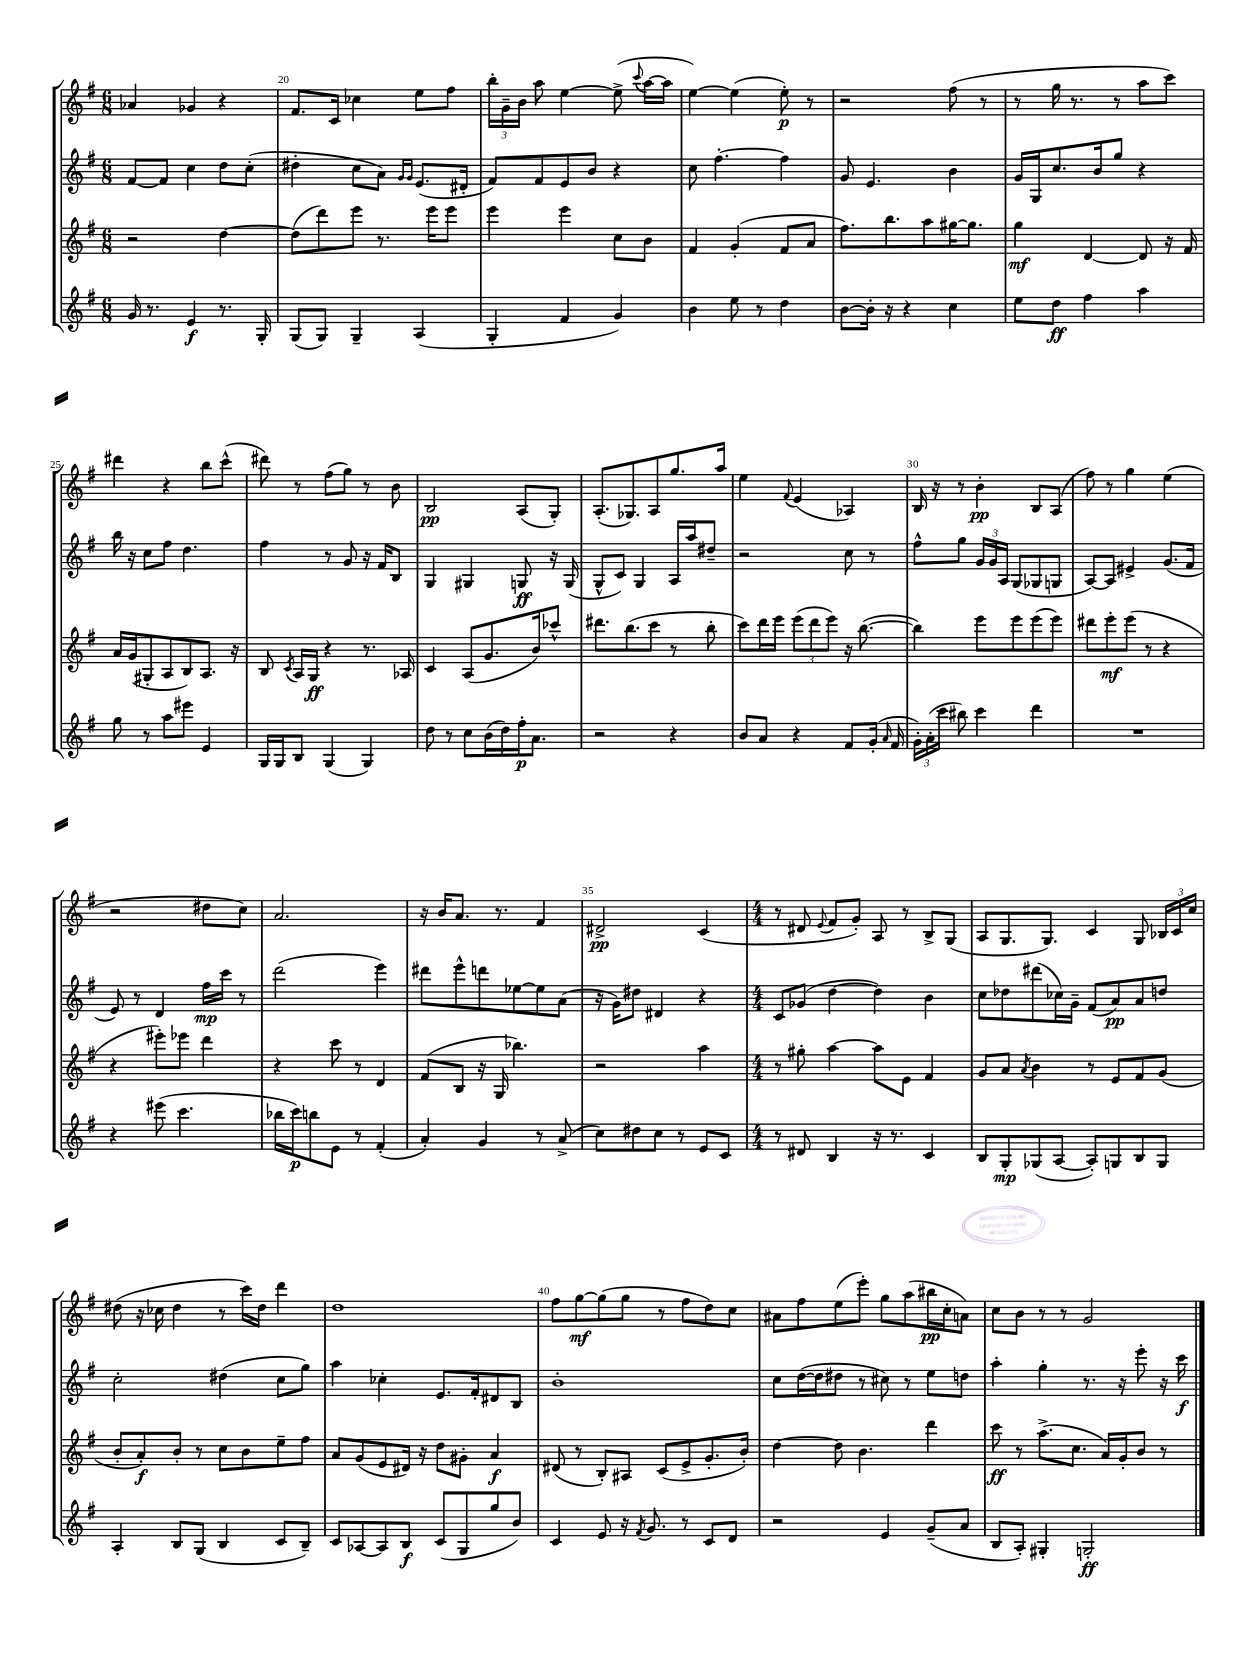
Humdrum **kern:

**kern	**dynam	**kern	**dynam	**kern	**dynam	**kern	**dynam
*part4	*part4	*part3	*part3	*part2	*part2	*part1	*part1
*staff4	*staff4	*staff3	*staff3	*staff2	*staff2	*staff1	*staff1
*clefG2	*	*clefG2	*	*clefG2	*	*clefG2	*
*k[f#]	*	*k[f#]	*	*k[f#]	*	*k[f#]	*
*M6/8	*	*M6/8	*	*M6/8	*	*M6/8	*
=19	=19	=19	=19	=19	=19	=19	=19
16g/	.	2r	.	[8f#/L	.	4a-X/	.
8.r	.	.	.	.	.	.	.
.	.	.	.	8f#/J]	.	.	.
4e/	f	.	.	4cc\	.	4g-X/	.
8.r	.	[4dd\	.	8dd\L	.	4r	.
.	.	.	.	(8cc'\J	.	.	.
16G'/	.	.	.	.	.	.	.
=20	=20	=20	=20	=20	=20	=20	=20
(8G/L	.	(8dd\L]	.	4dd#X'\	.	8.f#/L	.
8G/J)	.	8ddd\)	.	.	.	.	.
.	.	.	.	.	.	16c/Jk	.
4G~/	.	8eee\J	.	8cc\L	.	4cc-X\	.
.	.	8.r	.	8a\J)	.	.	.
.	.	.	.	16qqg/LL	.	.	.
.	.	.	.	16qqg/JJ	.	.	.
(4A/	.	.	.	(8.e/L	.	8ee\L	.
.	.	16eee\KL	.	.	.	.	.
.	.	8eee\J	.	.	.	8ff#\J	.
.	.	.	.	16d#X'/Jk	.	.	.
=21	=21	=21	=21	=21	=21	=21	=21
4G'/	.	4eee\	.	8f#/L)	.	24bb'\LL	.
.	.	.	.	.	.	24g~\	.
.	.	.	.	.	.	24b\JJ	.
.	.	.	.	8f#/	.	8aa\	.
4f#/	.	4eee\	.	8e/	.	[4ee\	.
.	.	.	.	8b/J	.	.	.
4g/)	.	8cc\L	.	4r	.	(8ee^\]	.
.	.	.	.	.	.	8qqccc/	.
.	.	8b\J	.	.	.	[16aa\LL	.
.	.	.	.	.	.	16aa\JJ]	.
=22	=22	=22	=22	=22	=22	=22	=22
4b\	.	4f#/	.	8cc\	.	[4ee\)	.
.	.	.	.	[4.ff#'\	.	.	.
8ee\	.	(4g'/	.	.	.	(4ee\]	.
8r	.	.	.	.	.	.	.
4dd\	.	8f#/L	.	4ff#\]	.	8ee'\)	p
.	.	8a/J	.	.	.	8r	.
=23	=23	=23	=23	=23	=23	=23	=23
[8b\L	.	8.ff#\L)	.	8g/	.	2r	.
16b'\Jk]	.	.	.	4.e/	.	.	.
16r	.	8.bb\	.	.	.	.	.
4r	.	.	.	.	.	.	.
.	.	8aa\	.	.	.	.	.
4cc\	.	[16gg#X\K	.	4b\	.	(8ff#\	.
.	.	8.gg#\J]	.	.	.	.	.
.	.	.	.	.	.	8r	.
=24	=24	=24	=24	=24	=24	=24	=24
8ee\L	.	4gg\	mf	16g/LL	.	8r	.
.	.	.	.	16G/J	.	.	.
8dd\J	ff	.	.	8.cc/	.	16gg\	.
.	.	.	.	.	.	8.r	.
4ff#\	.	[4d/	.	.	.	.	.
.	.	.	.	16b/k	.	.	.
.	.	.	.	8gg/J	.	8r	.
4aa\	.	8d/]	.	4r	.	8aa\L	.
.	.	16r	.	.	.	8ccc\J)	.
.	.	16f#/	.	.	.	.	.
!!LO:LB:g=z
=25	=25	=25	=25	=25	=25	=25	=25
8gg\	.	16a/LL	.	16bb\	.	4ddd#X\	.
.	.	(16g/J	.	16r	.	.	.
8r	.	8G#X'/	.	8cc\L	.	.	.
8aa\L	.	8A/	.	8ff#\J	.	4r	.
8eee#X\J	.	8B/)	.	4.dd\	.	.	.
4e/	.	8.A/J	.	.	.	8bb\L	.
.	.	.	.	.	.	(8ccc^^\J	.
.	.	16r	.	.	.	.	.
=26	=26	=26	=26	=26	=26	=26	=26
16G/LL	.	8B/	.	4ff#\	.	8ddd#X\)	.
16G/J	.	.	.	.	.	.	.
.	.	8qc/	.	.	.	.	.
8B/J	.	16A/LL	.	.	.	8r	.
.	.	16G/JJ	ff	.	.	.	.
(4G/	.	4r	.	8r	.	(8ff#\L	.
.	.	.	.	8g/	.	8gg\J)	.
4G/)	.	8.r	.	16r	.	8r	.
.	.	.	.	16f#/KL	.	.	.
.	.	.	.	8B/J	.	8b\	.
.	.	16A-X/	.	.	.	.	.
=27	=27	=27	=27	=27	=27	=27	=27
8dd\	.	4c/	.	4G/	.	2B/	pp
8r	.	.	.	.	.	.	.
8cc\L	.	(8A/L	.	4G#X/	.	.	.
(16b\L	.	8.g/	.	.	.	.	.
16dd\)	.	.	.	.	.	.	.
16ff#'\J	p	.	.	8Gn/	ff	(8A/L	.
8.a\J	.	16b/k)	.	.	.	.	.
.	.	8ccc-X^^/J	.	16r	.	8G'/J)	.
.	.	.	.	(16G/	.	.	.
=28	=28	=28	=28	=28	=28	=28	=28
2r	.	8.ddd#X\L	.	8G^^/L	.	(8.A'/L	.
.	.	.	.	8c/J)	.	.	.
.	.	(8.bb\	.	.	.	8.G-X/)	.
.	.	.	.	4G/	.	.	.
.	.	8ccc\J	.	.	.	8A/	.
4r	.	8r	.	16A/LL	.	8.gg/	.
.	.	.	.	16aa/J	.	.	.
.	.	8bb'\	.	8dd#X~/J	.	.	.
.	.	.	.	.	.	16aa/Jk	.
=29	=29	=29	=29	=29	=29	=29	=29
8b/L	.	8ccc\L)	.	2r	.	4ee\	.
8a/J	.	16ddd\L	.	.	.	.	.
.	.	16eee\JJ	.	.	.	.	.
.	.	.	.	.	.	8qqf#/	.
4r	.	(12eee\L	.	.	.	(4e/	.
.	.	12ddd\	.	.	.	.	.
.	.	12eee\J)	.	.	.	.	.
8f#/L	.	16r	.	8cc\	.	4A-X/)	.
.	.	([8.bb\	.	.	.	.	.
(16g'/Jk	.	.	.	8r	.	.	.
16qqa/	.	.	.	.	.	.	.
16f#/	.	.	.	.	.	.	.
=30	=30	=30	=30	=30	=30	=30	=30
24g'\LL)	.	4bb\])	.	8ff#^^\L	.	16B/	.
(24a'\	.	.	.	.	.	.	.
.	.	.	.	.	.	16r	.
24ccc\JJ	.	.	.	.	.	.	.
8bb#X\)	.	.	.	8gg\J	.	8r	.
4ccc\	.	8eee\L	.	24g/LL	.	4b'\	pp
.	.	.	.	24g/	.	.	.
.	.	.	.	24A/JJ	.	.	.
.	.	8eee\	.	(8G/L	.	.	.
4ddd\	.	(8eee\	.	8G-X/	.	8B/L	.
.	.	8eee\J)	.	8Gn/J	.	(8A/J	.
=31	=31	=31	=31	=31	=31	=31	=31
2.r	.	8ddd#X\L	.	[8A/L)	.	8ff#\)	.
.	.	8eee'\	mf	8A/J]	.	8r	.
.	.	(8eee\J	.	4e#X^/	.	4gg\	.
.	.	8r	.	.	.	.	.
.	.	4r	.	(8.g/L	.	(4ee\	.
.	.	.	.	16f#/Jk	.	.	.
!!LO:LB:g=z
=32	=32	=32	=32	=32	=32	=32	=32
4r	.	4r	.	8e/)	.	2r	.
.	.	.	.	8r	.	.	.
(8eee#X\	.	8eee#X'\L)	.	4d/	.	.	.
4.ccc\	.	8eee-X\J	.	.	.	.	.
.	.	4ddd\	.	16ff#\LL	mp	8dd#X\L	.
.	.	.	.	16ccc\JJ	.	.	.
.	.	.	.	8r	.	8cc\J)	.
=33	=33	=33	=33	=33	=33	=33	=33
16bb-X\LL	.	4r	.	(2ddd\	.	2.a/	.
16ccc\J)	p	.	.	.	.	.	.
8bbn\	.	.	.	.	.	.	.
8e\J	.	8ccc\	.	.	.	.	.
8r	.	8r	.	.	.	.	.
(4f#'/	.	4d/	.	4eee\)	.	.	.
=34	=34	=34	=34	=34	=34	=34	=34
4a'/)	.	(8f#/L	.	8ddd#X\L	.	16r	.
.	.	.	.	.	.	16b/KL	.
.	.	8B/J	.	8eee^^\	.	8.a/J	.
4g/	.	16r	.	8dddn\	.	.	.
.	.	16G/	.	.	.	8.r	.
.	.	4.bb-X\)	.	[8ee-X\	.	.	.
8r	.	.	.	8ee-\]	.	4f#/	.
(8a^/	.	.	.	(8a\J	.	.	.
=35	=35	=35	=35	=35	=35	=35	=35
8cc\L)	.	2r	.	16r	.	2d#X^/	pp
.	.	.	.	16g\KL)	.	.	.
8dd#X\	.	.	.	8dd#X\J	.	.	.
8cc\J	.	.	.	4d#X/	.	.	.
8r	.	.	.	.	.	.	.
8e/L	.	4aa\	.	4r	.	(4c/	.
8c/J	.	.	.	.	.	.	.
=36	=36	=36	=36	=36	=36	=36	=36
*M4/4	*	*M4/4	*	*M4/4	*	*M4/4	*
8r	.	8r	.	8c/L	.	8r	.
8d#X/	.	8gg#X'\	.	(8g-X/J	.	8d#X/	.
.	.	.	.	.	.	8qqe/	.
4B/	.	[4aa\	.	[4dd\	.	8f#/L	.
.	.	.	.	.	.	8g'/J)	.
16r	.	8aa\L]	.	4dd\])	.	8A/	.
8.r	.	.	.	.	.	.	.
.	.	8e\J	.	.	.	8r	.
4c/	.	4f#/	.	4b\	.	8B^/L	.
.	.	.	.	.	.	(8G/J	.
=37	=37	=37	=37	=37	=37	=37	=37
8B/L	.	8g/L	.	8cc\L	.	8A/L	.
8G'/	mp	8a/J	.	8dd-X\	.	8.G/	.
.	.	8qa/	.	.	.	.	.
(8G-X/	.	4b\	.	(8ddd#X\	.	.	.
.	.	.	.	.	.	8.G/J)	.
[8A/J	.	.	.	16cc-X\L)	.	.	.
.	.	.	.	16g~\JJ	.	.	.
8A'/L])	.	8r	.	(8f#/L	.	4c/	.
8Gn/	.	8e/L	.	8a/)	pp	.	.
8B/	.	8f#/	.	8a/	.	8G/	.
8G/J	.	(8g/J	.	8ddn/J	.	24B-X/LL	.
.	.	.	.	.	.	24c/	.
.	.	.	.	.	.	24cc/JJ	.
!!LO:LB:g=z
=38	=38	=38	=38	=38	=38	=38	=38
4A'/	.	8b'/L	.	2cc'\	.	(8dd#X\	.
.	.	8a'/)	f	.	.	16r	.
.	.	.	.	.	.	16cc-X\	.
8B/L	.	8b'/J	.	.	.	4dd#\	.
(8G/J	.	8r	.	.	.	.	.
4B/	.	8cc\L	.	(4dd#X\	.	8r	.
.	.	8b\	.	.	.	16ccc\LL)	.
.	.	.	.	.	.	16dd#\JJ	.
8c/L	.	8ee~\	.	8cc\L	.	4ddd\	.
8B~/J)	.	8ff#\J	.	8gg\J)	.	.	.
=39	=39	=39	=39	=39	=39	=39	=39
8c/L	.	8a/L	.	4aa\	.	1dd	.
[8A-X/	.	(8g/	.	.	.	.	.
8A-/]	.	8e/	.	4cc-X'\	.	.	.
8B/J	f	16d#X/Jk)	.	.	.	.	.
.	.	16r	.	.	.	.	.
(8c/L	.	8dd\L	.	8.e/L	.	.	.
8G/	.	8g#X'\J	.	.	.	.	.
.	.	.	.	16f#'/k	.	.	.
8gg/	.	4a/	f	8d#X/	.	.	.
8b/J)	.	.	.	8B/J	.	.	.
=40	=40	=40	=40	=40	=40	=40	=40
4c/	.	(8d#X/	.	1b'	.	8ff#\L	.
.	.	8r	.	.	.	[8gg\	mf
8e/	.	8B'/L)	.	.	.	(8gg\]	.
16r	.	8A#X/J	.	.	.	8gg\J	.
8qf#/	.	.	.	.	.	.	.
8.g/	.	.	.	.	.	.	.
.	.	(8c/L	.	.	.	8r	.
8r	.	8e^/	.	.	.	8ff#\L	.
8c/L	.	8.g'/	.	.	.	8dd\)	.
8d/J	.	.	.	.	.	8cc\J	.
.	.	16b'/Jk)	.	.	.	.	.
=41	=41	=41	=41	=41	=41	=41	=41
2r	.	[4dd\	.	8cc\L	.	8a#X\L	.
.	.	.	.	([16dd\L	.	8ff#\	.
.	.	.	.	16dd\J]	.	.	.
.	.	8dd\]	.	8dd#X\J	.	(8ee\	.
.	.	4.b\	.	8r	.	8eee'\J)	.
4e/	.	.	.	8cc#X\)	.	8gg\L	.
.	.	.	.	8r	.	(8aa\	.
(8g~/L	.	4ddd\	.	8ee\L	.	16bb#X\L	pp
.	.	.	.	.	.	16cc'\J	.
8a/J	.	.	.	8ddn\J	.	8an\J)	.
=42	=42	=42	=42	=42	=42	=42	=42
8B/L	.	8ccc\	ff	4aa'\	.	8cc\L	.
8A'/J)	.	8r	.	.	.	8b\J	.
4G#X'/	.	(8.aa^\L	.	4gg'\	.	8r	.
.	.	.	.	.	.	8r	.
.	.	8.cc\J	.	.	.	.	.
2Gn'/	ff	.	.	8.r	.	2g/	.
.	.	16a/LL)	.	.	.	.	.
.	.	16g'/J	.	16r	.	.	.
.	.	8b/J	.	8eee'\	.	.	.
.	.	8r	.	16r	.	.	.
.	.	.	.	16ccc\	f	.	.
==	==	==	==	==	==	==	==
*-	*-	*-	*-	*-	*-	*-	*-
